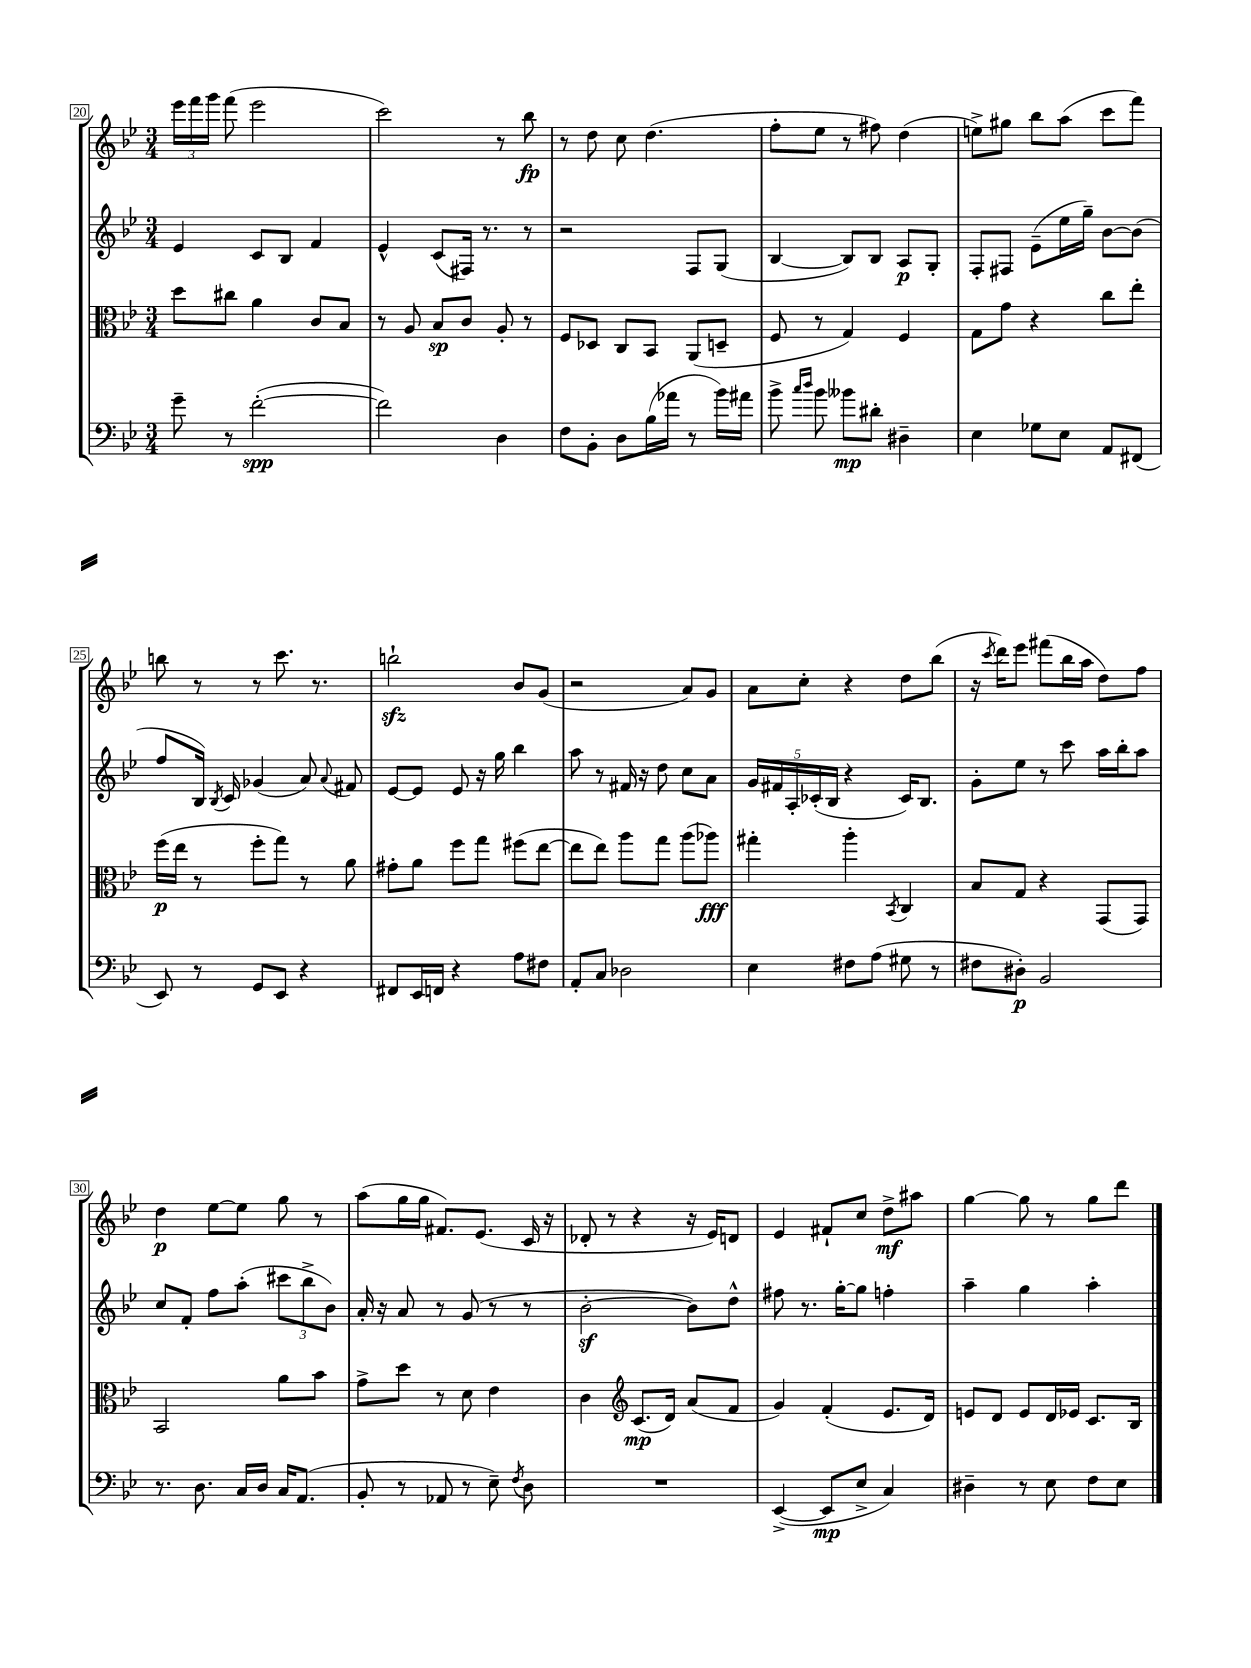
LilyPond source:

<<
\new StaffGroup <<
\new Staff = "s0" {
    \clef treble \key bes \major \numericTimeSignature \time 3/4
    \autoBeamOff \tuplet 3/2 { ees'''16[ f'''16 g'''16] } f'''8( ees'''2 |
    c'''2) r8 bes''8\fp |
    r8 d''8 c''8 d''4.( |
    f''8[-. ees''8] r8 fis''8) d''4( |
    e''8[->) gis''8] bes''8[ a''8]( c'''8[ f'''8]) |
    b''8 r8 r8 c'''8. r8. |
    b''2-!\sfz bes'8[ g'8]( |
    r2 a'8[) g'8] |
    a'8[ c''8]-. r4 d''8[ bes''8]( |
    r16 \acciaccatura { c'''8 } d'''16[) ees'''8] fis'''8[( bes''16 a''16] d''8[) f''8] |
    d''4\p ees''8[~ ees''8] g''8 r8 |
    a''8[( g''16 g''16] fis'8.[) ees'8.]( c'16 r16 |
    des'8-. r8 r4 r16 ees'16[) d'8] |
    ees'4 fis'8[-! c''8] d''8[->\mf ais''8] |
    g''4~ g''8 r8 g''8[ d'''8] \bar "|." |
}
\new Staff = "s1" {
    \clef treble \key bes \major \numericTimeSignature \time 3/4
    \autoBeamOff ees'4 c'8[ bes8] f'4 |
    ees'4-^ c'8[( fis16]) r8. r8 |
    r2 f8[ g8]( |
    bes4~ bes8[) bes8] a8[\p g8]-. |
    f8[-. fis8] ees'8[--( ees''16 g''16]--) bes'8[~ bes'8]( |
    f''8[ bes16]) \acciaccatura { bes8 } c'16 ges'4( a'8) \appoggiatura { a'8 } fis'8 |
    ees'8[~ ees'8] ees'8 r16 g''16 bes''4 |
    a''8 r8 fis'16 r16 d''8 c''8[ a'8] |
    \tuplet 5/4 { g'16[ fis'16 a16-. ces'16-.( bes16] } r4 ces'16[) bes8.] |
    g'8[-. ees''8] r8 c'''8 a''16[ bes''16-. a''8] |
    c''8[ f'8]-. f''8[ a''8]-.( \tuplet 3/2 { cis'''8[ bes''8-> bes'8]) } |
    a'16-. r16 a'8 r8 g'8( r8 r8 |
    bes'2~-.\sf bes'8[) d''8]-^ |
    fis''8 r8. g''16[~-. g''8] f''4-. |
    a''4-- g''4 a''4-. \bar "|." |
}
\new Staff = "s2" {
    \clef alto \key bes \major \numericTimeSignature \time 3/4
    \autoBeamOff d''8[ cis''8] a'4 c'8[ bes8] |
    r8 a8 bes8[\sp c'8] a8-. r8 |
    f8[ des8] c8[ bes,8] a,8[( d8]-- |
    f8 r8 g4) f4 |
    g8[ g'8] r4 c''8[ ees''8]-. |
    f''16[\p( ees''16] r8 f''8[-. g''8]) r8 a'8 |
    gis'8[-. a'8] f''8[ g''8] fis''8[( ees''8]~ |
    ees''8[ ees''8]) a''8[ g''8] a''8[( aes''8]\fff) |
    gis''4-. a''4-. \acciaccatura { bes,8 } c4 |
    bes8[ g8] r4 g,8[( g,8]) |
    bes,2 a'8[ bes'8] |
    g'8[-> d''8] r8 d'8 ees'4 |
    c'4 \clef treble c'8.[\mp( d'16]) a'8[( f'8] |
    g'4) f'4-.( ees'8.[ d'16]) |
    e'8[ d'8] e'8[ d'16 ees'16] c'8.[ bes16] \bar "|." |
}
\new Staff = "s3" {
    \clef bass \key bes \major \numericTimeSignature \time 3/4
    \autoBeamOff g'8-- r8 f'2~-.\spp( |
    f'2) d4 |
    f8[ bes,8]-. d8[ bes16( aes'16] r8 bes'16[) ais'16] |
    bes'8-> \grace { c''16[ d''16] } bes'8 beses'8[\mp dis'8]-. dis4-- |
    ees4 ges8[ ees8] a,8[ fis,8]( |
    ees,8) r8 g,8[ ees,8] r4 |
    fis,8[ ees,16 f,16] r4 a8[ fis8] |
    a,8[-. c8] des2 |
    ees4 fis8[ a8]( gis8 r8 |
    fis8[ dis8]-.\p) bes,2 |
    r8. d8. c16[ d16] c16[ a,8.]( |
    bes,8-. r8 aes,8 r8 ees8--) \acciaccatura { f8 } d8 |
    R2. |
    ees,4~->( ees,8[\mp ees8]-> c4) |
    dis4-- r8 ees8 f8[ ees8] \bar "|." |
}
>>
>>
\layout { \context { \Score currentBarNumber = #20 \override BarNumber.stencil = #(make-stencil-boxer 0.1 0.3 ly:text-interface::print) } }
